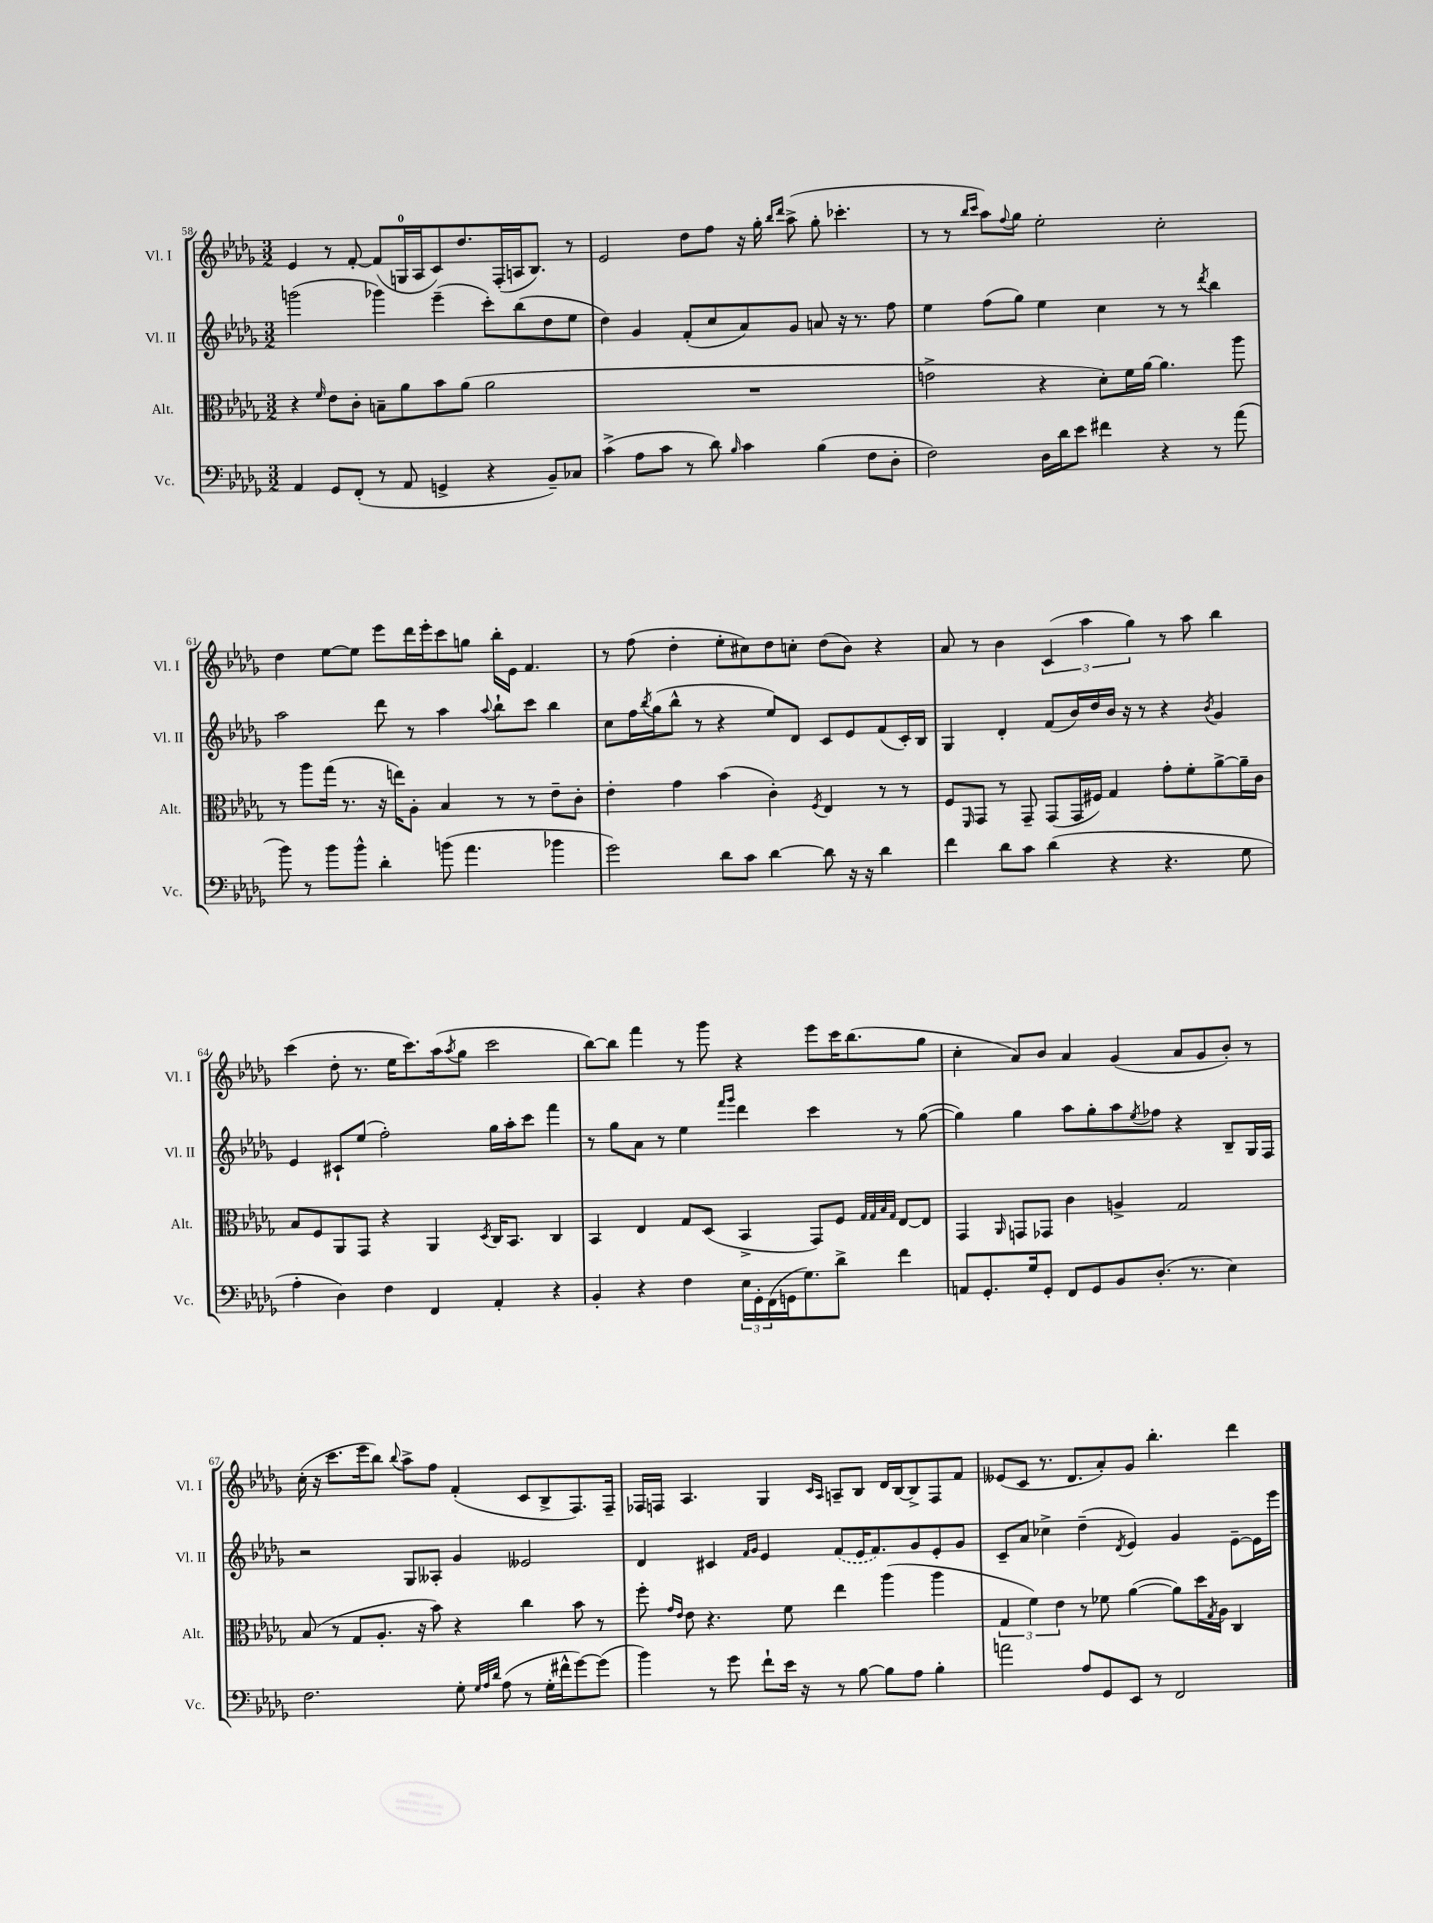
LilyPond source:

<<
\new StaffGroup <<
\new Staff = "s0" \with { instrumentName = "Vl. I" shortInstrumentName = "Vl. I" } {
    \clef treble \key des \major \numericTimeSignature \time 3/2
    ees'4 r8 f'8~-. f'8( g16-0 aes16 c'8) des''8. f16-.( a16 bes8.) r8 |
    ees'2 des''8 f''8 r16 ges''16-. \grace { bes''16 des'''16 } aes''8->( ges''8-. ces'''4.-. |
    r8 r8 \grace { bes''16 c'''16 } aes''8) \appoggiatura { f''8 } ges''8 ees''2-. c''2-. |
    des''4 ees''8~ ees''8 ees'''8 des'''16 ees'''16-. c'''8 g''8 bes''16-. ees'16 f'4. |
    r8 f''8( des''4-. ees''8-. cis''8) des''8 c''8-. des''8( bes'8) r4 |
    aes'8 r8 bes'4 \tuplet 3/2 { c'4( aes''4 ges''4) } r8 aes''8 bes''4 |
    c'''4( des''8-. r8. ees''16 c'''8.) aes''16( \acciaccatura { aes''8 } ges''8 c'''2 |
    bes''8~) bes''8 f'''4 r8 ges'''8 r4 ees'''8 c'''16 bes''8.( ges''8 |
    c''4-. aes'8) bes'8 aes'4 ges'4( aes'8 ges'8 bes'8-.) r8 |
    c''16-.( r16 c'''8. ees'''16 bes''8) \appoggiatura { bes''8 } aes''8-> f''8 f'4-.( c'8 bes8-> f8.) f16-- |
    fes16 f16 aes4. ges4 \grace { c'16 aes16 } a8-- bes8 des'16 bes16~ bes8-> f8 f'8 |
    eeses'8( c'8 r8. des'8. aes'8-.) ges'8 bes''4.-. des'''4 \bar "|." |
}
\new Staff = "s1" \with { instrumentName = "Vl. II" shortInstrumentName = "Vl. II" } {
    \clef treble \key des \major \numericTimeSignature \time 3/2
    g'''2( ges'''4) ees'''4--( c'''8-.) bes''8( des''8 ees''8 |
    des''4) ges'4 f'8-.( c''8 aes'8) ges'8 a'8 r16 r8. f''8 |
    ees''4 f''8( ges''8) ees''4 c''4 r8 r8 \acciaccatura { des'''8 } bes''4 |
    aes''2 des'''8 r8 aes''4 \appoggiatura { aes''8 } bes''8-! c'''8 bes''4 |
    c''8 f''16 \acciaccatura { bes''8 } ges''16( bes''8-^ r8 r4 ees''8) des'8 c'8 ees'8 f'8( c'16-.) bes16 |
    ges4 des'4-. f'8( bes'16) des''16 bes'16 r16 r8 r4 \acciaccatura { bes'8 } ges'4 |
    ees'4 cis'8-! ees''8( f''2-.) ges''16 aes''16-. c'''8 f'''4 |
    r8 ges''8 aes'8 r8 ees''4 \grace { f'''16 ges'''16 } des'''4 c'''4 r8 ges''8~( |
    ges''4) ges''4 aes''8 ges''8-. aes''8 \acciaccatura { ees''8 } fes''8 r4 bes8-- ges16 f16 |
    r2 ges8 aeses8-. ges'4 eeses'2 |
    des'4 cis'4 \grace { f'16 ges'16 } ees'4 \once \slurDashed f'8( ees'16 f'8.) ges'8 ees'8-. ges'8 |
    c'8-- aes'8 ces''4-> des''4--( \acciaccatura { des'8 } ees'4) ges'4 ees'8~-- ees'16 ees'''16 \bar "|." |
}
\new Staff = "s2" \with { instrumentName = "Alt." shortInstrumentName = "Alt." } {
    \clef alto \key des \major \numericTimeSignature \time 3/2
    r4 \grace { f'16 } ees'8 c'8-. b8-- aes'8 bes'8 aes'8( aes'2 |
    R1. |
    g'2-> r4 des'8-.) f'16 aes'16~ aes'4. aes''8 |
    r8 aes''8 ges''16( r8. r16 e''16) aes8-. bes4 r8 r8 ees'8-- c'8-. |
    ees'4-. ges'4 bes'4( c'4-.) \acciaccatura { f8 } ees4 r8 r8 |
    f8 \grace { f,16 } ges,8 r8 ges,8-- ges,8( ges,16 fis16) ges4 ges'8-. f'8-. aes'8~-> aes'16-- c'16 |
    bes8 f8 aes,8 ges,8 r4 aes,4 \acciaccatura { des8 } c16 bes,8. c4 |
    bes,4 ees4 ges8 des8( bes,4-> ges,8) f8 \grace { ges32 ges32 bes32 ges32 } ees8~ ees8 |
    ges,4 \grace { aes,16 } g,8 ges,8 c'4 a4-> ges2 |
    bes8( r8 ges8 aes8.-. r16 bes'8) r4 c''4 bes'8 r8 |
    f''8-. \grace { ges'16 ees'16 } ees'8 r4. f'8 ees''4 aes''4( aes''4 |
    \tuplet 3/2 { ges4 f'4) ees'4 } r8 fes'8 aes'4~( aes'8) des''16 \acciaccatura { ges8 } aes16 c4 \bar "|." |
}
\new Staff = "s3" \with { instrumentName = "Vc." shortInstrumentName = "Vc." } {
    \clef bass \key des \major \numericTimeSignature \time 3/2
    aes,4 ges,8 f,8-.( r8 aes,8 g,4-> r4 bes,8--) ces8 |
    c'4->( aes8 c'8 r8 des'8) \grace { bes16 } c'4 bes4( f8 des8-. |
    f2) des16 des'16 ees'8 fis'4 r4 r8 aes'8( |
    bes'8) r8 bes'8 bes'8-^ des'4-. b'8( aes'4. bes'4 |
    ges'2) des'8 c'8 des'4~ des'8 r16 r16 des'4 |
    f'4 des'8 c'8 des'4( r4 r4. ges8 |
    aes4-. des4) f4 f,4 aes,4-. r4 |
    bes,4-. r4 f4 \tuplet 3/2 { ees16 ges,16-. f,16( } g,16 ges8.) des'8-> f'4 |
    a,8 ges,8.-. ges16 ges,8-. f,8 ges,8 bes,8 des8.-.( r8. ees4) |
    f2. ges8-. \grace { ges32 aes32 des'32 } aes8( r8 ges16-. fis'16-^ ges'8~) ges'8( |
    bes'4) r8 ges'8 f'8-! ees'16 r16 r8 bes8~ bes8 aes8 bes4-. |
    a'2 aes8 ges,8 ees,8 r8 f,2 \bar "|." |
}
>>
>>
\layout { \context { \Score currentBarNumber = #58 } }
